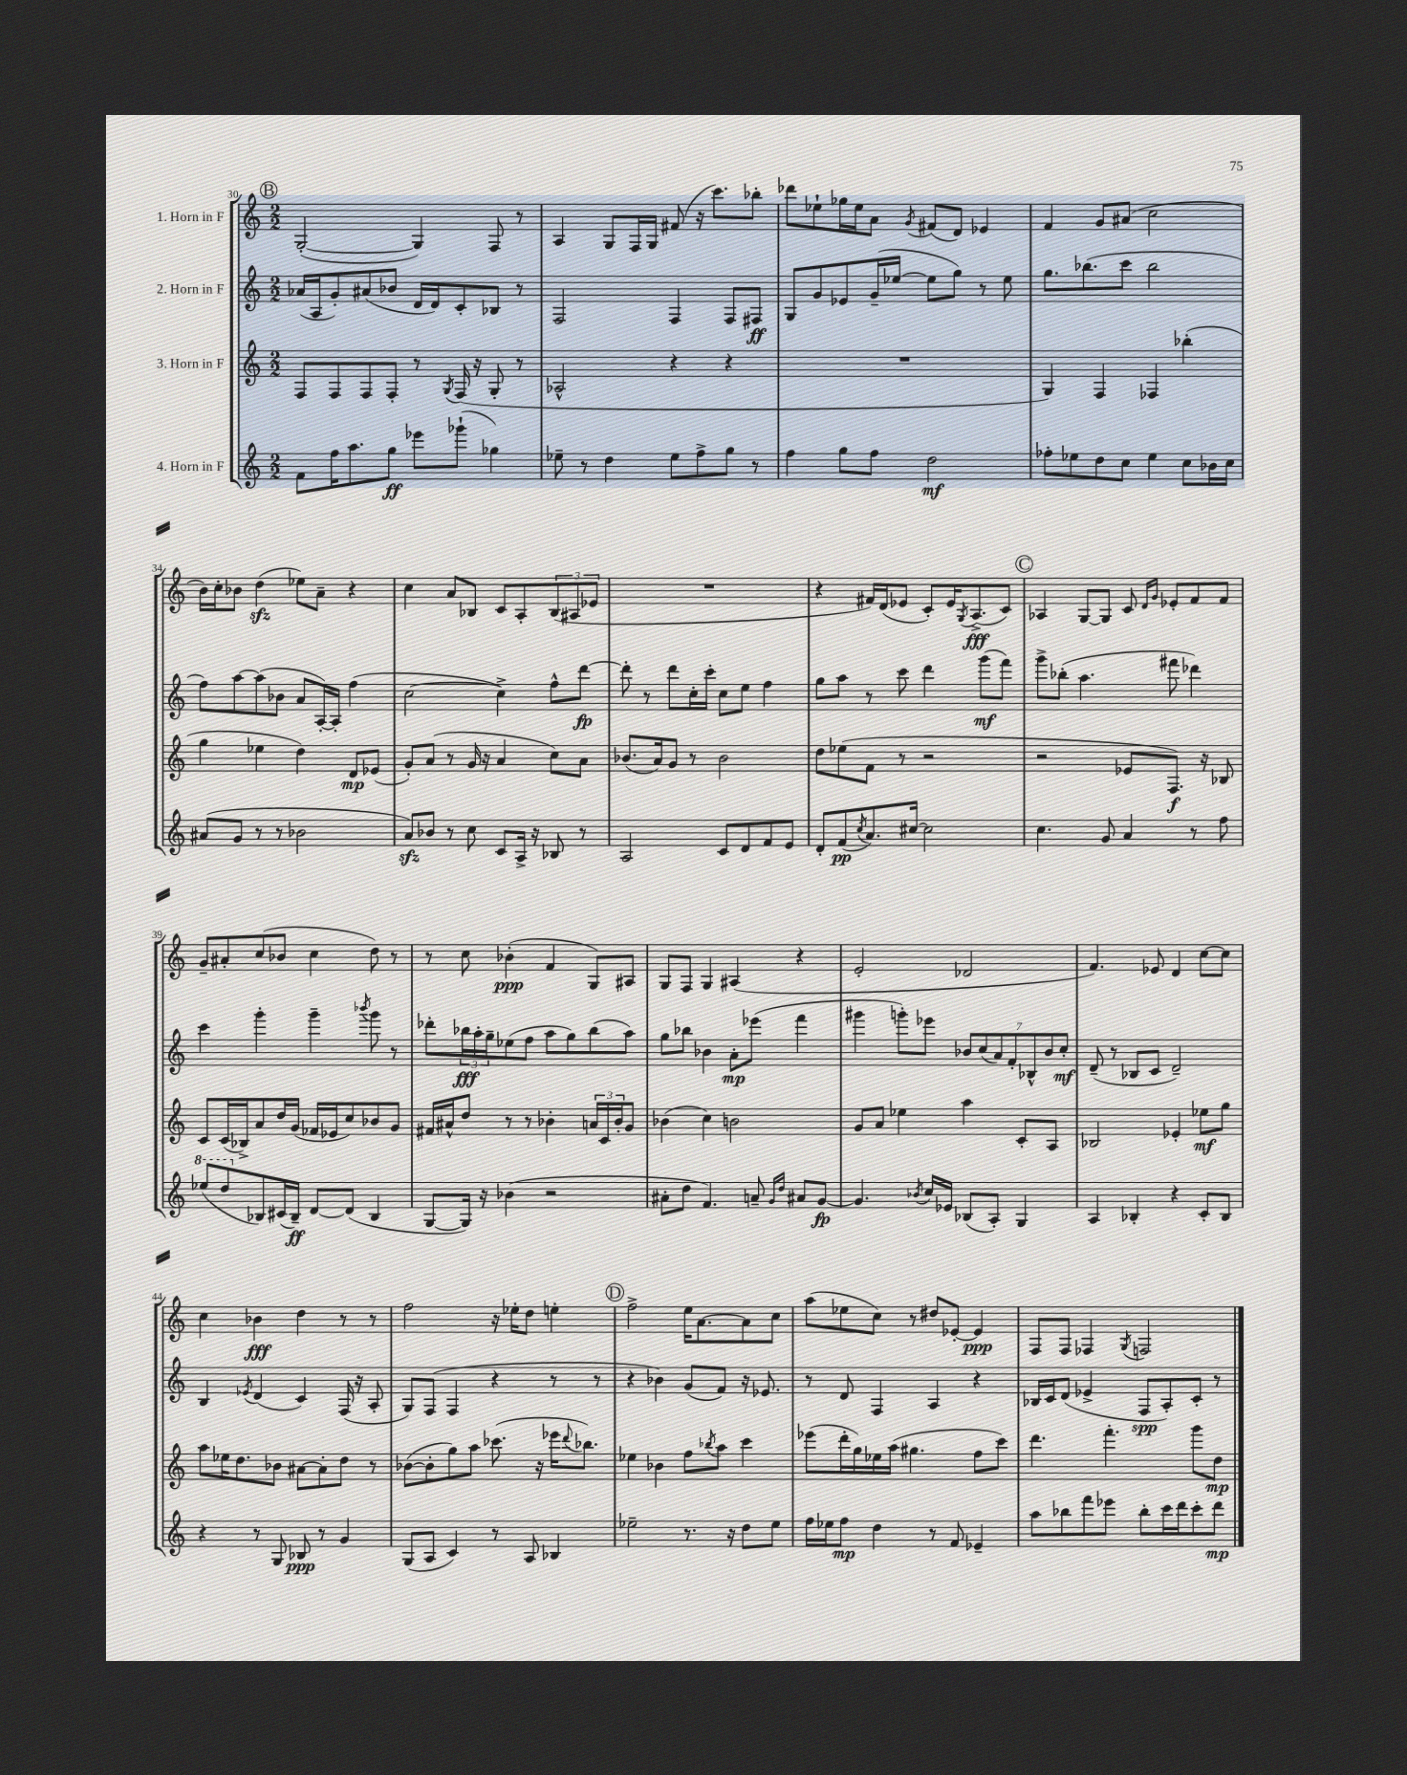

**kern	**kern	**kern	**kern
*staff4	*staff3	*staff2	*staff1
*clefG2	*clefG2	*clefG2	*clefG2
*k[]	*k[]	*k[]	*k[]
*M2/2	*M2/2	*M2/2	*M2/2
8f\L	8F/L	(16a-/LL	([2G'/
.	.	16A/J	.
16ff\K	8F/	8g'/)	.
8.aa\	.	.	.
.	8F/	(8a#/	.
8gg\J	8F'/J	8b-/J	.
8eee-\L	8r	16d/LL	4G/])
.	.	16d/J)	.
.	8qG/	.	.
(8ggg-`\J	(16F/	8c'/	.
.	16r	.	.
4gg-\)	8G'/	8B-/J	8F/
.	8r	8r	8r
=	=	=	=
8ee-~\	2A-^^/	2F/	4A/
8r	.	.	.
4dd\	.	.	8G/L
.	.	.	16F/L
.	.	.	16G/JJ
8ee-\L	4r	4F/	(8f#/
8ff^\	.	.	16r
.	.	.	8.ccc\L)
8gg\J	4r	8F/L	.
8r	.	8F#/J	8bb-'\J
=	=	=	=
4ff\	1r	8G/L	8ddd-\L
.	.	8g/	8ee-`\
8gg\L	.	8e-/	16gg-\L
.	.	.	16ee-\J
8ff\J	.	(16g~/L	8a\J
.	.	[16ee-/JJ	.
.	.	.	8qg/
2dd\	.	8ee-\]L	(8f#/L
.	.	8gg\J)	8d/J)
.	.	8r	4e-/
.	.	8ee-\	.
=	=	=	=
8ff-'\L	4G/)	8.gg\L	4f/
8ee-\	.	.	.
.	.	(8.bb-\	.
8dd\	4F/	.	8g/L
8cc\J	.	8ccc\J	(8a#/J
4ee-\	4F-/	2bb-\	2cc\
8cc\L	(4bb-'\	.	.
16b-\L	.	.	.
16cc\JJ	.	.	.
=	=	=	=
(8a#/L	4gg\	8ff\L)	16b\LL)
.	.	.	16cc'\J
8g/J	.	[8aa\	8b-\J
8r	4ee-\	(8aa\]	(4dd\
8r	.	8b-\J	.
2b-\	4dd\)	8a/L	8ee-\L)
.	.	[16A'/L)	8a~\J
.	.	16A'/]JJ	.
.	8d/L	(4ff\	4r
.	(8e-/J	.	.
=	=	=	=
8a/L)	8g'/L)	[2cc\	4cc\
8b-/J	(8a/J	.	.
8r	8r	.	8a/L
8cc\	16g/	.	8B-/J
.	16r	.	.
8c/L	4a/	4cc^\])	8c/L
16A^/Jk	.	.	8A'/
16r	.	.	.
8B-/	8cc\L)	8ff^^\L	(12B-/
.	.	.	12A#/
8r	8a\J	[8ddd\J	.
.	.	.	12e-/J
=	=	=	=
2A/	(8.b-/L	8ddd'\]	1r
.	.	8r	.
.	16a/k)	.	.
.	8g/J	8ddd\L	.
.	8r	16cc'\L	.
.	.	16ccc'\JJ	.
8c/L	2b-\	8cc\L	.
8d/	.	8ee\J	.
8f/	.	4ff\	.
8e/J	.	.	.
=	=	=	=
8d'/L	8dd\L	8gg\L	4r
(8f/	(8ee-\	8aa\J	.
8qcc/	.	.	.
8.a/)	8f\J	8r	16f#/LL)
.	.	.	(16d/J
.	8r	8ccc\	8e-/J
[16cc#/Jk	.	.	.
2cc#\]	2r	4ddd\	8c'/L)
.	.	.	16e-/K
.	.	.	8qG/
.	.	.	(8.A^/
.	.	(8ggg\L	.
.	.	8fff\J)	8c/J)
=	=	=	=
4.cc\	2r	8ggg^\L	4A-/
.	.	(8bb-'\J	.
.	.	4.aa\	[8G/L
8g/	.	.	8G/]J
4a/	8e-/L	.	8c/
.	.	.	16qqd/LL
.	.	.	16qqg/JJ
.	8.F/J)	8fff#\	8e-'/L
8r	.	4ddd-\)	8f/
.	16r	.	.
8ff\	8B-/	.	8f/J
=	=	=	=
(8eee-/L	8c/L	4ccc\	8g~/L
8ddd/	(16c/L	.	8a#'/
.	16B-^/J)	.	.
8B-/)	8a/	4ggg'\	(8cc/
(16c#/L	16dd/L	.	8b-/J
16B-~/JJ)	(16g/JJ	.	.
[8d/L	16f-/LL	4ggg~\	4cc\
.	16e-/J	.	.
(8d/]J	8cc/)	.	.
.	.	8qbbb-/	.
4B-/	8b-/	8ggg\	8dd\)
.	8g/J	8r	8r
=	=	=	=
[8G/L	16f#/LL	8ddd-'\L	8r
.	16a#^^/J	.	.
16G/]Jk)	8dd/J	24bb-\L	8cc\
.	.	24aa'\	.
16r	.	.	.
.	.	24gg~\J	.
(4b-\	8r	(8ee-\	(4b-'\
.	8r	8ff\J	.
2r	4b-'\	8aa\L	4f/
.	.	8gg\)	.
.	24a/LL	(8bb-\	8G/L)
.	24c/	.	.
.	24b-'/J	.	.
.	8g/J	8aa\J)	8A#/J
=	=	=	=
8a#'\L	(4b-\	8gg\L	8G/L
8dd\J	.	8bb-\J	8F/J
4.f/)	4cc\)	4b-\	4G/
.	2b\	8a'\L	(4A#/
8a~/	.	(8eee-\J	.
16qqg/LL	.	.	.
16qqdd/JJ	.	.	.
8a#/L	.	4fff\	4r
[8g/J	.	.	.
=	=	=	=
4.g/]	8g/L	4ggg#\	2e'/
.	8a/J	.	.
.	4ee-\	8ggg'\L)	.
8qb-/	.	.	.
16cc/LL	.	8eee-\J	.
16e-/JJ	.	.	.
(8B-/L	4aa\	14b-/L	2d-/
.	.	(14cc/	.
8A'/J)	.	.	.
.	.	14a/)	.
.	.	14f'/	.
4G/	8c'/L	.	.
.	.	14B-^^/	.
.	.	14b-/	.
.	8A/J	.	.
.	.	14cc'/J	.
=	=	=	=
4A/	2B-/	(8d~/	4.f/)
.	.	8r	.
4B-'/	.	8B-/L	.
.	.	8c/J	8e-/
4r	4e-'/	2d~/)	4d/
8c'/L	8ee-\L	.	[8cc\L
8B-/J	8gg\J	.	8cc\]J
=	=	=	=
4r	8aa\L	4B/	4cc\
.	16ee-\K	.	.
.	8.dd\	.	.
.	.	8qe-/	.
8r	.	(4d/	4b-\
8G/	8b-\J	.	.
8B-/	[8a#\L	4c/)	4dd\
8r	8a#'\]	.	.
4g/	8dd\J	(16F/	8r
.	.	16r	.
.	8r	8A'/	8r
=	=	=	=
(8G/L	([8b-\L	8G/L)	2ff\
8A/J	8b-'\]	(8F/J	.
4c/)	8gg\)	4F/	.
.	8aa\J	.	.
8r	(8.ccc-\	4r	16r
.	.	.	16ee-'\LK
8A/	.	.	8dd\J
.	16r	.	.
4B-/	16eee-\LK	8r	4ee'\
.	8qqddd/	.	.
.	8.bb-\J)	.	.
.	.	8r	.
=	=	=	=
2ee-~\	4ee-\	4r	2ff^\
.	4b-\	4b-\)	.
8.r	8ff\L	(8g/L	16ee\LK
.	.	.	[8.a\
.	8qbb-/	.	.
.	8aa\J	8f/J)	.
16r	.	.	.
8dd\L	4ccc\	16r	8a\]
.	.	8.e-/	.
8ee-\J	.	.	8cc\J
=	=	=	=
16ff\LL	(8eee-\L	8r	(8aa\L
16ee-\J	.	.	.
8ff\J	16ddd'\L	8d/	8ee-\
.	16gg\)	.	.
4dd\	16ee-\	4F/	8cc\J)
.	(16aa\JJ	.	.
.	4.gg#\	.	8r
8r	.	4A/	8dd#/L
8f/	.	.	[8e-'/J
4e-~/	8ff\L	4r	4e-/]
.	8ccc\J)	.	.
=	=	=	=
8aa\L	4.ddd\	16B-/LL	8F/L
.	.	16c/J	.
8bb-\	.	(8d/J	8F/J
8fff\	.	4e-^/	4F-/
8eee-\J	4.fff'\	.	.
.	.	.	8qG/
8bb-'\L	.	8F/L	2F/
16ccc\L	.	8A'/)	.
16ddd\J	.	.	.
8ccc'\	8ggg\L	8c'/J	.
8ddd\J	8dd\J	8r	.
==	==	==	==
*-	*-	*-	*-
